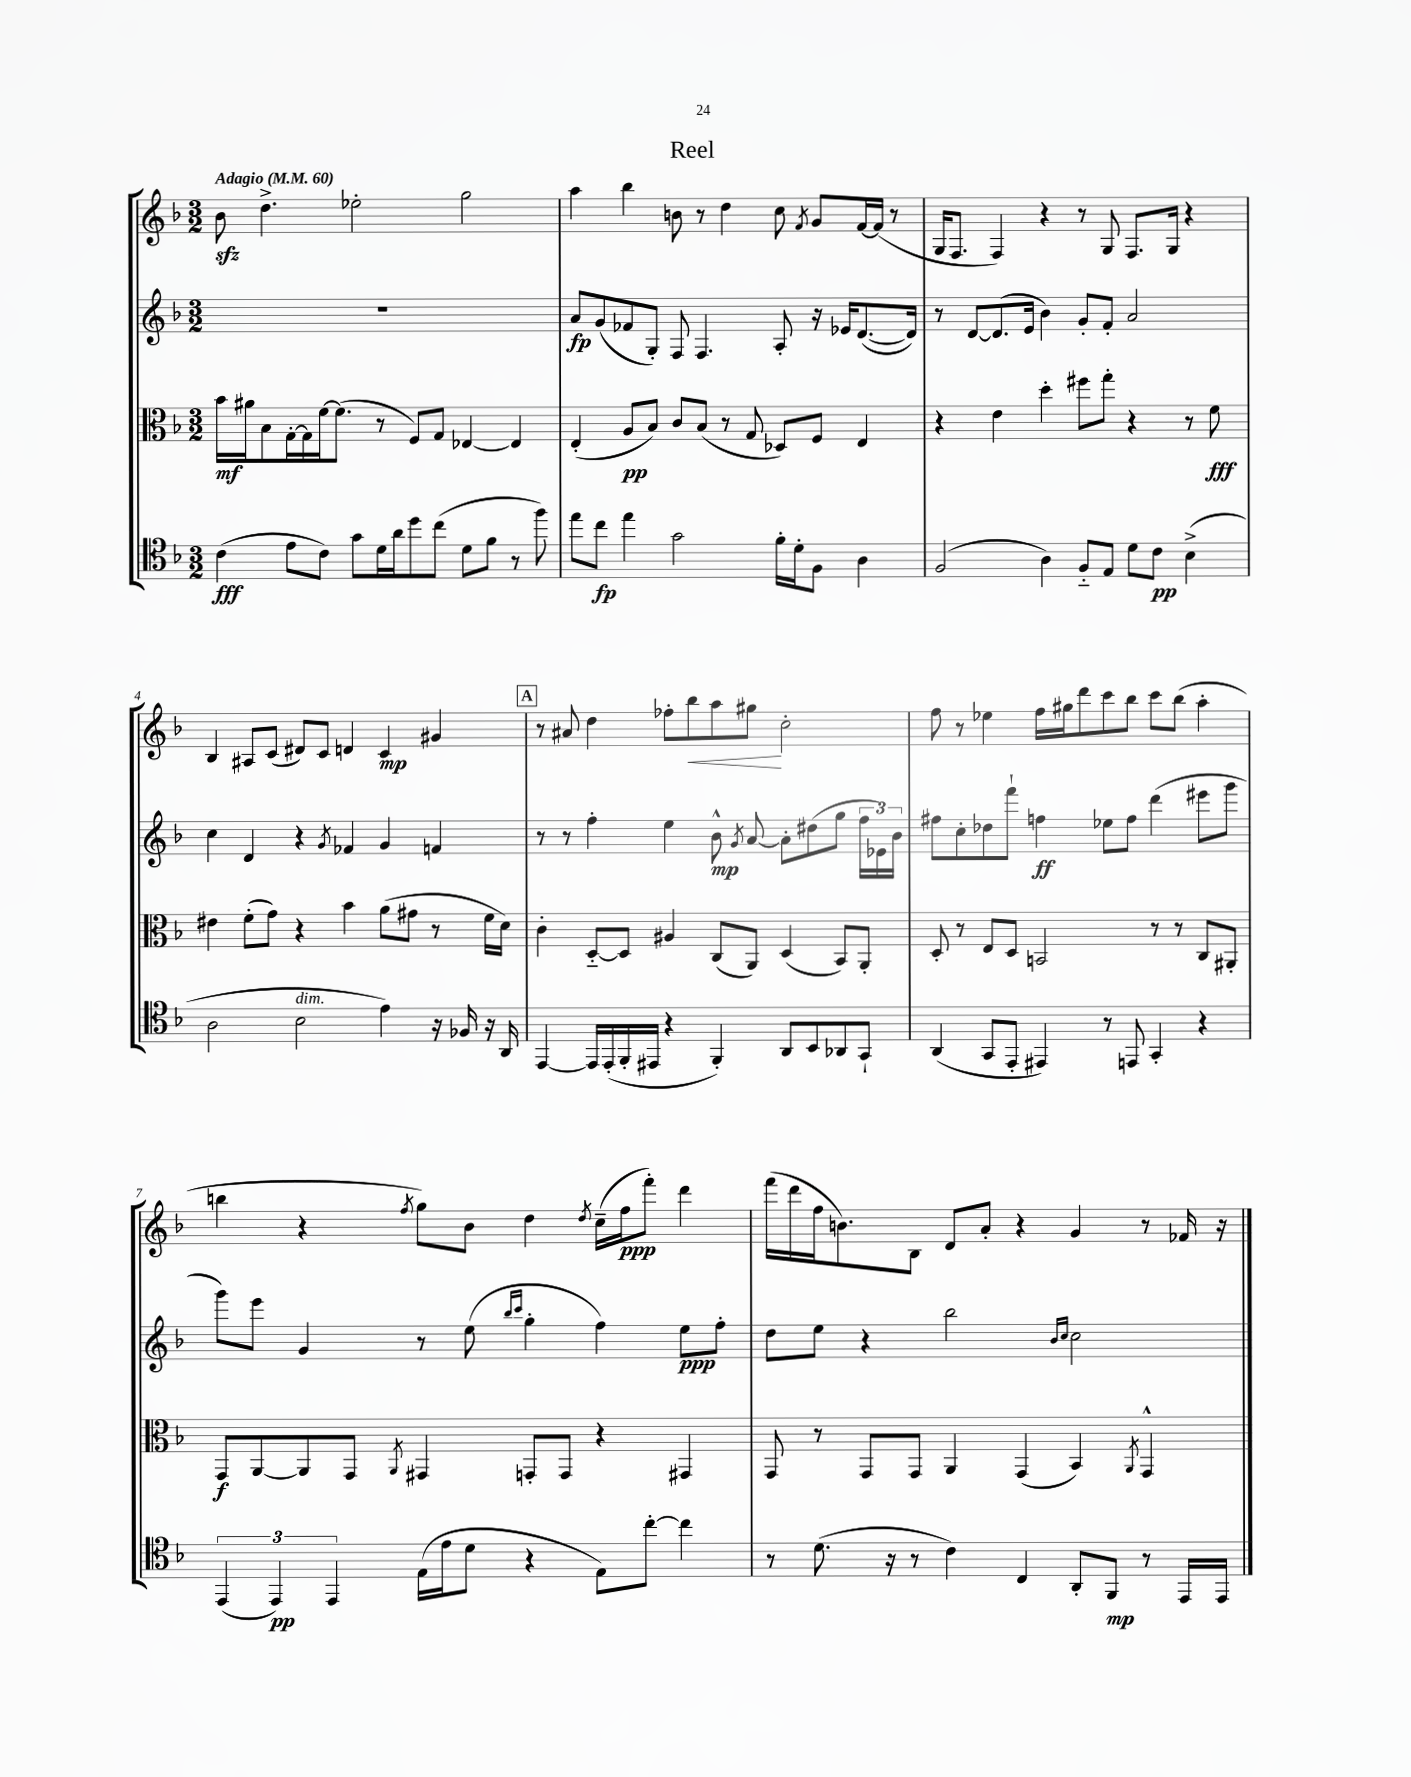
\header { title = "Reel" }
<<
\new StaffGroup <<
\new Staff = "s0" {
    \clef treble \key f \major \numericTimeSignature \time 3/2 \tempo "Adagio" 4 = 60
    \autoBeamOff bes'8\sfz d''4.-> ees''2-. g''2 |
    a''4 bes''4 b'8 r8 d''4 c''8 \acciaccatura { f'8 } g'8[ f'16~ f'16]( r8 |
    g16[ f8.] f4) r4 r8 g8 f8.[ g16] r4 |
    bes4 ais8[ c'8]( dis'8[) c'8] d'4 c'4\mp gis'4 |
    \mark \markup { \box "A" } r8 ais'8 d''4 fes''8[-. bes''8\< a''8 gis''8]\! c''2-. |
    f''8 r8 ees''4 f''16[ gis''16 d'''8 c'''8 bes''8] c'''8[ bes''8]( a''4-. |
    b''4 r4 \acciaccatura { f''8 } g''8[) bes'8] d''4 \acciaccatura { d''8 } c''16[--( f''16\ppp f'''8]-.) d'''4 |
    f'''16[( d'''16 f''16 b'8.) bes8] d'8[ a'8]-. r4 g'4 r8 fes'16 r16 \bar "|." |
}
\new Staff = "s1" {
    \clef treble \key f \major \numericTimeSignature \time 3/2
    \autoBeamOff R1. |
    a'8[\fp g'8( fes'8 g8]-.) f8 f4. a8-. r16 ees'16[ d'8.~( d'16]) |
    r8 d'8[~ d'8.( e'16] bes'4) g'8[-. f'8]-. a'2 |
    c''4 d'4 r4 \acciaccatura { g'8 } fes'4 g'4 f'4 |
    \mark \markup { \box "A" } r8 r8 f''4-. e''4 bes'8-^\mp \acciaccatura { g'8 } a'8~ a'8[-. dis''8( g''8] \tuplet 3/2 { f''16[ ees'16) bes'16] } |
    fis''8[ c''8-. des''8 f'''8]-! f''4\ff ees''8[ f''8] d'''4( eis'''8[ g'''8] |
    g'''8[) e'''8] g'4 r8 e''8( \grace { bes''16[ c'''16] } g''4-. f''4) e''8[\ppp f''8]-. |
    d''8[ e''8] r4 bes''2 \grace { bes'16[ c''16] } c''2 \bar "|." |
}
\new Staff = "s2" {
    \clef alto \key f \major \numericTimeSignature \time 3/2
    \autoBeamOff bes'16[\mf ais'16 bes8 g16~-. g16 f'16~ f'8.]( r8 f8[) g8] ees4~ ees4 |
    e4-.( a8[\pp bes8]) c'8[ bes8]( r8 g8 des8[) f8] e4 |
    r4 e'4 d''4-. fis''8[ g''8]-. r4 r8 f'8\fff |
    eis'4 f'8[-.( g'8]) r4 bes'4 a'8[( gis'8] r8 f'16[ d'16]) |
    \mark \markup { \box "A" } c'4-. d8[~-_ d8] ais4 c8[( a,8]) d4( bes,8[) a,8]-. |
    d8-. r8 e8[ d8] b,2 r8 r8 c8[ ais,8]-. |
    g,8[\f a,8~ a,8 g,8] \acciaccatura { a,8 } gis,4 g,8[-. g,8] r4 gis,4 |
    g,8 r8 g,8[ g,8] a,4 g,4( bes,4) \acciaccatura { a,8 } g,4-^ \bar "|." |
}
\new Staff = "s3" {
    \clef tenor \key f \major \numericTimeSignature \time 3/2
    \autoBeamOff c'4\fff( e'8[ c'8]) g'8[ d'16 a'16 d''8 c''8]( d'8[ f'8] r8 f''8) |
    e''8[ c''8]\fp e''4 g'2 f'16[-. d'16-. f8] a4 |
    f2( a4) f8[-_ e8] d'8[ c'8]\pp bes4->( |
    a2 bes2^\markup { \italic "dim." } e'4) r16 fes16 r16 a,16 |
    \mark \markup { \box "A" } e,4~ e,16[ e,16-.( f,16-. eis,16] r4 f,4-.) a,8[ bes,8 aes,8 g,8]-! |
    a,4( g,8[ e,8]-. eis,4) r8 e,8 g,4-. r4 |
    \tuplet 3/2 { e,4( e,4\pp) e,4 } e16[( e'16 d'8] r4 e8[) c''8]~-. c''4 |
    r8 d'8.( r16 r8 c'4) c4 a,8[-. f,8]\mp r8 e,16[ e,16] \bar "|." |
}
>>
>>
